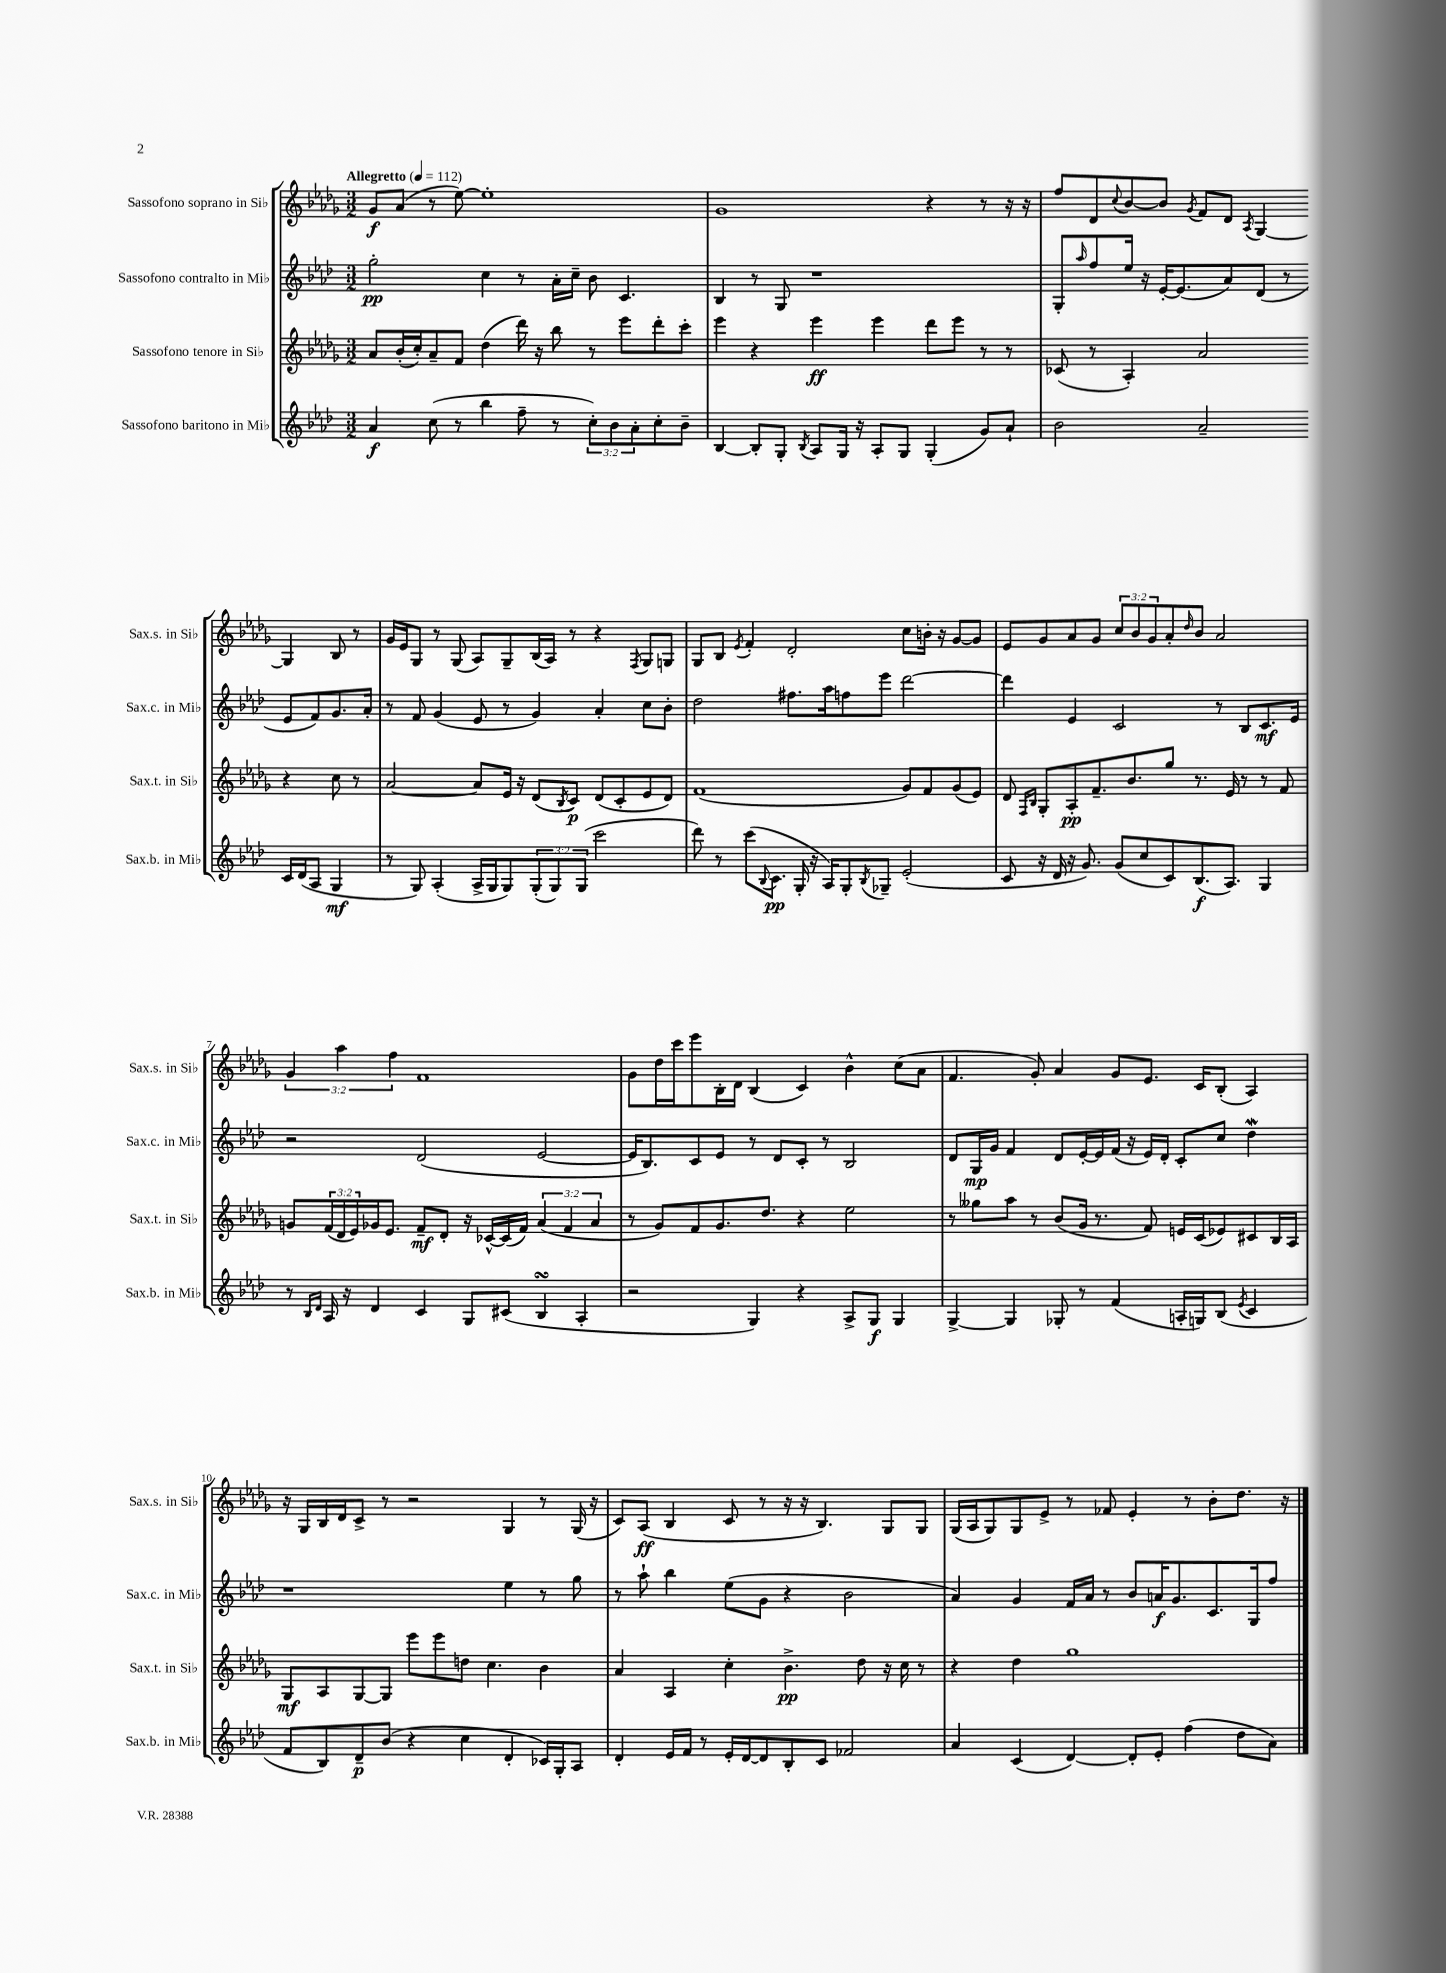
<<
\new StaffGroup <<
\new Staff = "s0" \with { instrumentName = "Sassofono soprano in Sib" shortInstrumentName = "Sax.s. in Sib" } {
    \clef treble \key des \major \numericTimeSignature \time 3/2 \override Staff.TupletNumber.text = #tuplet-number::calc-fraction-text \tempo "Allegretto" 4 = 112
    ges'8\f aes'8( r8 ees''8~) ees''1-. |
    ges'1 r4 r8 r16 r16 |
    f''8 des'8 \appoggiatura { c''8 } bes'8~ bes'8 \acciaccatura { ges'8 } f'8 des'8 \acciaccatura { aes8 } ges4~ ges4 bes8 r8 |
    ges'16 ees'16 ges8 r8 ges8( aes8) ges8-- bes16( aes16) r8 r4 \acciaccatura { f8 } ges8 g8 |
    ges8 bes8 \acciaccatura { ees'8 } f'4-. des'2-. c''8 b'16-. r16 ges'8~ ges'8 |
    ees'8 ges'8 aes'8 ges'8 \tuplet 3/2 { c''8 bes'8 ges'8 } aes'8-. \grace { des''16 } bes'8 aes'2 |
    \tuplet 3/2 { ges'4 aes''4 f''4 } f'1 |
    ges'8 des''16 c'''16 ees'''8 bes16-. des'16 bes4( c'4) bes'4-^ c''8( aes'8 |
    f'4. ges'8-.) aes'4 ges'8 ees'8. c'16 bes8-.( aes4) |
    r16 ges16 bes16 des'16 c'8-> r8 r2 ges4 r8 ges16( r16 |
    c'8) aes8\ff( bes4 c'8 r8 r16 r16 bes4.) ges8 ges8 |
    ges16( aes16 ges8) ges8 ees'8-> r8 fes'8 ees'4-. r8 bes'8-. des''8. r16 \bar "|." |
}
\new Staff = "s1" \with { instrumentName = "Sassofono contralto in Mib" shortInstrumentName = "Sax.c. in Mib" } {
    \clef treble \key aes \major \numericTimeSignature \time 3/2
    g''2-.\pp c''4 r8 aes'16-. c''16-- bes'8 c'4. |
    bes4 r8 g8 r1 |
    g8-. \grace { aes''16 } f''8 ees''16 r16 ees'16~-. ees'8.( aes'8) des'8( r8 ees'8 f'8) g'8. aes'16-. |
    r8 f'8 g'4( ees'8 r8 g'4) aes'4-. c''8 bes'8-. |
    des''2 fis''8. aes''16 f''8 ees'''8 des'''2~ |
    des'''4 ees'4 c'2 r8 bes8 c'8.\mf ees'16 |
    r2 des'2( ees'2~ |
    ees'16 bes8.) c'8 ees'8 r8 des'8 c'8-. r8 bes2 |
    des'8 g16\mp g'16 f'4 des'8 ees'16~-. ees'16 f'16( r16 ees'16) des'16-. c'8-. c''8 des''4\mordent |
    r1 ees''4 r8 g''8 |
    r8 aes''8-! bes''4 ees''8( g'8 r4 bes'2 |
    aes'4) g'4 f'16 aes'16 r8 bes'8 a'16\f g'8. c'8. g16 f''8 \bar "|." |
}
\new Staff = "s2" \with { instrumentName = "Sassofono tenore in Sib" shortInstrumentName = "Sax.t. in Sib" } {
    \clef treble \key des \major \numericTimeSignature \time 3/2 \override Staff.TupletNumber.text = #tuplet-number::calc-fraction-text
    aes'8 bes'16-.( c''16-.) aes'8-- f'8 des''4( des'''16) r16 bes''8 r8 ees'''8 des'''8-. c'''8-. |
    ees'''4 r4 ees'''4\ff ees'''4 des'''8 ees'''8 r8 r8 |
    ces'8( r8 aes4-.) aes'2 r4 c''8 r8 |
    aes'2~ aes'8 ees'16 r16 des'8( \acciaccatura { bes8 } c'8\p) des'8( c'8-. ees'8 des'8) |
    f'1( ges'8) f'8 ges'8( ees'8) |
    des'8 \grace { f16 bes16 } ges8-. aes8-.\pp f'8.-- bes'8. ges''8 r8. ees'16 r8 r8 f'8 |
    g'8 \tuplet 3/2 { f'16( des'16 ees'16) } ges'16 ees'8. f'8--\mf des'8-. r16 ces'16~-^ ces'16( f'16) \tuplet 3/2 { aes'4( f'4 aes'4 } |
    r8 ges'8) f'8 ges'8. des''8. r4 ees''2 |
    r8 geses''8 aes''8 r8 bes'8( ges'16 r8. f'8) e'16 c'16( ees'8) cis'8 bes16 aes16 |
    ges8\mf aes8 ges8~ ges8 ees'''8 ees'''8 d''8 c''4. bes'4 |
    aes'4 aes4 c''4-. bes'4.->\pp des''8 r16 c''16 r8 |
    r4 des''4 ges''1 \bar "|." |
}
\new Staff = "s3" \with { instrumentName = "Sassofono baritono in Mib" shortInstrumentName = "Sax.b. in Mib" } {
    \clef treble \key aes \major \numericTimeSignature \time 3/2 \override Staff.TupletNumber.text = #tuplet-number::calc-fraction-text
    aes'4\f c''8( r8 bes''4 f''8-- r8 \tuplet 3/2 { c''8-.) bes'8 aes'8-. } c''8-. bes'8-- |
    bes4~ bes8-. g8-. \acciaccatura { bes8 } aes8 g16 r16 aes8-. g8 g4-.( g'8) aes'8-! |
    bes'2 aes'2-- c'16 des'16( aes8 g4\mf |
    r8 g8) aes4-.( aes16-> g16 g8) \tuplet 3/2 { g8-.( g8) g8( } c'''2 |
    des'''8) r8 c'''8( \appoggiatura { bes8 } c'8.\pp g16-. r16 aes16) g8-. \acciaccatura { bes8 } ges8-- ees'2-.( |
    c'8 r16 des'16 r16 g'8.) g'8( c''8 c'8) bes8.\f( aes8.) g4 |
    r8 \grace { bes16 des'16 } aes16 r16 des'4 c'4 g8 cis'8( bes4\turn aes4-. |
    r2 g4) r4 aes8-> g8\f g4 |
    g4~-> g4 ges8-. r8 f'4( a16-. g16) bes8( \acciaccatura { ees'8 } c'4 |
    f'8 bes8) des'8--\p bes'8( r4 c''4 des'4-. ces'16) g16-. aes8 |
    des'4-. ees'16 f'16 r8 ees'16-. des'16~ des'8 bes8-. c'8 fes'2 |
    aes'4 c'4( des'4~) des'8-. ees'8-. f''4( des''8 aes'8) \bar "|." |
}
>>
>>
